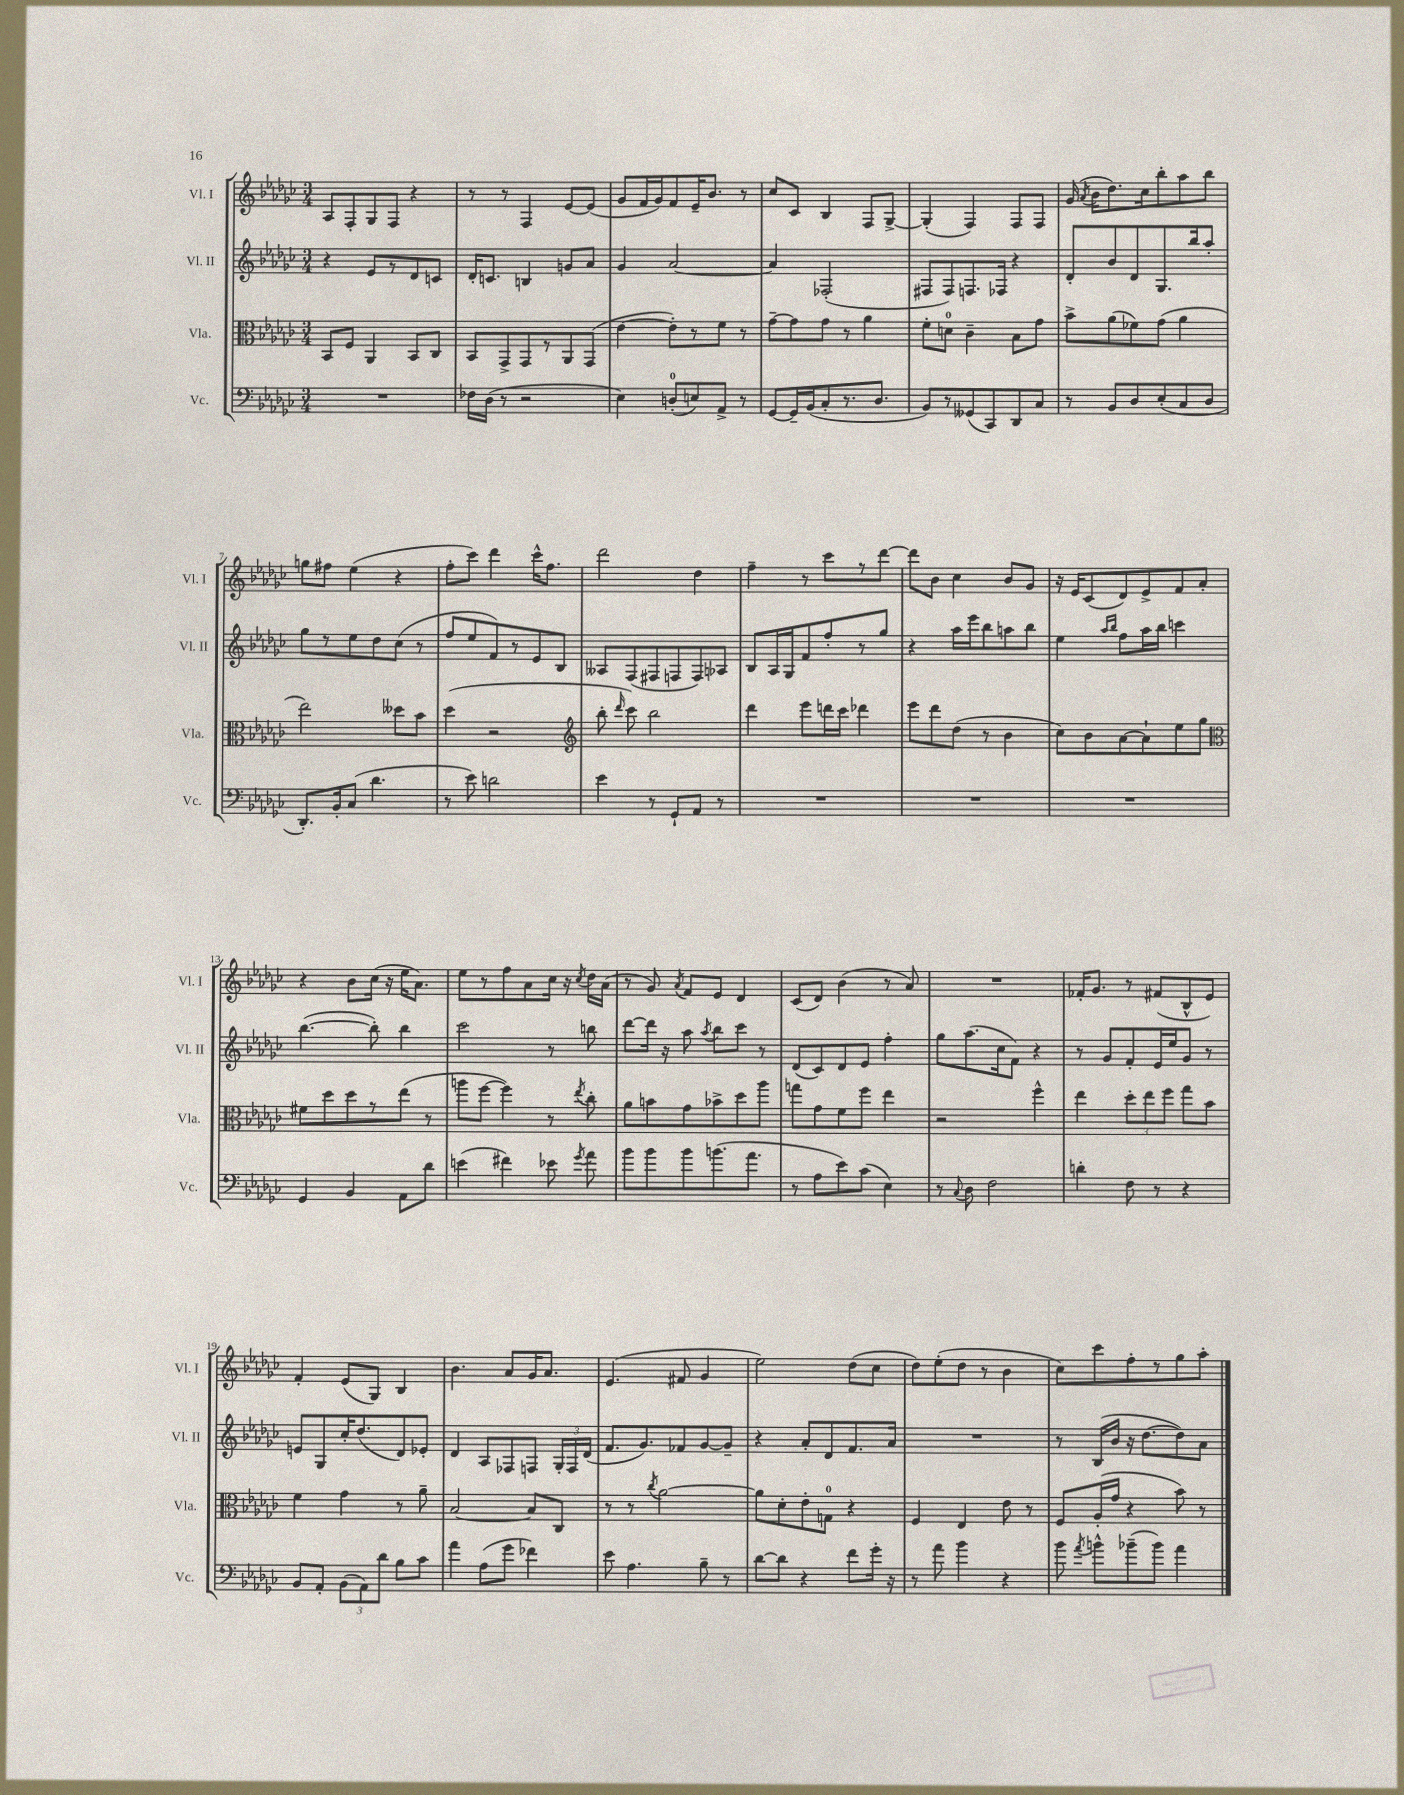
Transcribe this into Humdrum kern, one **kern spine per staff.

**kern	**kern	**kern	**kern
*staff4	*staff3	*staff2	*staff1
*clefF4	*clefC3	*clefG2	*clefG2
*k[b-e-a-d-g-c-]	*k[b-e-a-d-g-c-]	*k[b-e-a-d-g-c-]	*k[b-e-a-d-g-c-]
*M3/4	*M3/4	*M3/4	*M3/4
2.r	8BB-	4r	8A-
.	8F	.	8F'
.	4AA-	8e-	8G-
.	.	8r	8F
.	8BB-	8d-	4r
.	8C-	8c	.
=	=	=	=
16F-	8BB-	16d-'	8r
(16D-	.	8.c	.
8r	8GG-^	.	8r
2r	8GG-	4B	4F
.	8r	.	.
.	8AA-	8g	[8e-
.	(8GG-	8a-	(8e-]
=	=	=	=
4E-)	[4e-	4g-	8g-
.	.	.	16f
.	.	.	16g-)
(8D'	8e-'])	[2a-	8f
8E)	8r	.	16e-~
.	.	.	8.b-
8AA-^	8f	.	.
8r	8r	.	8r
=	=	=	=
[8GG-	[8g-~	4a-]	8cc-
16GG-~]	8g-]	.	8c-
(16BB-	.	.	.
8C-'	8g-	(2F-'	4B-
8.r	8r	.	.
.	4a-	.	8F
8.D-	.	.	.
.	.	.	[8G-^
=	=	=	=
8BB-)	8f'	8F#	(4G-']
8r	8d	8F#)	.
(8GG--	4c-~	8.F	4F)
8CC-)	.	.	.
.	.	16F-	.
8DD-	8B-	4r	8F
8C-	8g-	.	8F
=	=	=	=
8r	8b-^	8d-'	(16g-
.	.	.	8qa-
.	.	.	16b-
8BB-	(8a-	8b-	8.dd-)
8D-	8f-)	8d-	.
.	.	.	16cc-
(8E-'	(8g-	8.G-	8bb-'
8C-	4a-	.	8aa-
.	.	16bb-	.
8D-	.	8aa-'	8bb-
=	=	=	=
8.DD-')	2ee-)	8gg-	8gg
.	.	8r	8ff#
16BB-'	.	.	.
(8C-	.	8ee-	(4ee-
4.d-	.	8dd-	.
.	8dd--	(8cc-	4r
.	8b-	8r	.
=	=	=	=
8r	(4dd-	8ff	8ff'
8e-)	.	8ee-	8ccc-)
2d	2r	8f)	4ddd-
.	.	8r	.
.	.	8e-	16ccc-^^
.	.	.	8.ff
.	.	8B-	.
=	=	=	=
*	*clefG2	*	*
4e-	8bb-'	8A--	2ddd-
.	16qqddd-	.	.
.	8ccc-)	(8F	.
8r	2bb-	8F#	.
8GG-`	.	8F	.
8AA-	.	8F)	4dd-
8r	.	8A-	.
=	=	=	=
2.r	4ddd-	8B-	4ff~
.	.	16A-	.
.	.	16G-	.
.	8eee-	8f	8r
.	16ddd	8ff'	8ccc-
.	16ccc-	.	.
.	4ddd-	8r	8r
.	.	8gg-	[8ddd-
=	=	=	=
2.r	8eee-	4r	8ddd-]
.	8ddd-	.	8b-
.	(8dd-	16aa-	4cc-
.	.	16eee-	.
.	8r	8bb-	.
.	4b-	8aa	8b-
.	.	8bb-	8g-
=	=	=	=
2.r	8cc-)	4ee-	16r
.	.	.	16e-
.	8b-	.	(8c-
.	.	16qqaa-	.
.	.	16qqbb-	.
.	[8a-	8ff	8d-)
.	8a-`]	16aa-	8e-^
.	.	16bb-	.
.	8ee-	4ccc	8f
.	8gg-	.	8a-'
=	=	=	=
*	*clefC3	*	*
4GG-	8f#	([4.bb-	4r
.	8dd-	.	.
4BB-	8dd-	.	8b-
.	8r	8bb-'])	(16cc-
.	.	.	16r
8AA-	(8ee-	4bb-	16ee-
.	.	.	8.a-)
8d-	8r	.	.
=	=	=	=
(4e	8aa	2ccc-	8ee-
.	[8ff	.	8r
4f#)	4ff])	.	8ff
.	.	.	8a-
8e-	8r	8r	16cc-
.	.	.	16r
8qg-	8qee-	.	8qcc-
8a-	8cc-'	8bb	16dd-
.	.	.	(16a-
=	=	=	=
8b-	8a-	[8ddd-	8r
8b-	8b	16ddd-]	8g-)
.	.	16r	.
.	.	.	8qa-
8b-	8g-	8aa-	8f
.	.	8qaa-	.
(8.b	8b-^	8bb-	8e-
.	8dd-	8ccc-	4d-
8.a-	.	.	.
.	8aa-	8r	.
=	=	=	=
8r	8gg	(8d-	(8c-
8A-	8g-	8c-)	8d-)
8e-)	8f	8d-	(4b-
(8c-	8ff	8e-	.
4E-)	4ee-	4ff'	8r
.	.	.	8a-)
=	=	=	=
8r	2r	8gg-	2.r
8qqC-	.	.	.
8D-	.	(8.aa-	.
2F	.	.	.
.	.	16cc-	.
.	.	8f)	.
.	4ff^^	4r	.
=	=	=	=
4d'	4ee-	8r	16f-'
.	.	.	8.g-
.	.	8g-	.
8F	12dd-'	8f'	8r
.	12ee-	.	.
8r	.	16e-	(8f#
.	12ff	.	.
.	.	16ee-	.
4r	8gg-	8g-	8B-^^
.	8b-	8r	8e-)
=	=	=	=
8BB-	4f	8e	4f'
8AA-'	.	8G-	.
(12BB-	4g-	16cc-'	(8e-
.	.	(8.dd-	.
12AA-)	.	.	.
.	.	.	8G-)
12d-	.	.	.
8B-	8r	8d-)	4B-
8c-	8a-~	8e-'	.
=	=	=	=
4a-	[2B-	4d-	4.b-
(8A-	.	8A-	.
8g-	.	8F-	8a-
4f-)	8B-]	8F	16g-
.	.	.	8.a-
.	8C-	24G-'	.
.	.	24F	.
.	.	(24d-	.
=	=	=	=
8e-	8r	8.f	(4.e-
4.A-	8r	.	.
.	.	8.g-)	.
.	8qcc-	.	.
.	[2a-	.	.
.	.	8f-	8f#
8B-~	.	[8g-	4g-
8r	.	8g-~]	.
=	=	=	=
[8d-	8a-]	4r	2ee-)
8d-]	8d-'	.	.
4r	8e-'	8a-'	.
.	8G	8d-	.
8f	4r	8.f	(8dd-
16g-'	.	.	8cc-
16r	.	16a-	.
=	=	=	=
8r	4F	2.r	8dd-)
8a-	.	.	(8ee-'
4b-	4E-	.	8dd-
.	.	.	8r
4r	8e-	.	4b-
.	8r	.	.
=	=	=	=
8b-	8F	8r	8cc-)
8qa-	.	.	.
8b^^	(16A-'	(16B-	8ccc-
.	16g-	16b-	.
(8b-~	4r	16r	8ff'
.	.	[8.dd-	.
8b-)	.	.	8r
4a-	8b-)	8dd-])	8gg-
.	8r	8a-	8aa-'
==	==	==	==
*-	*-	*-	*-
